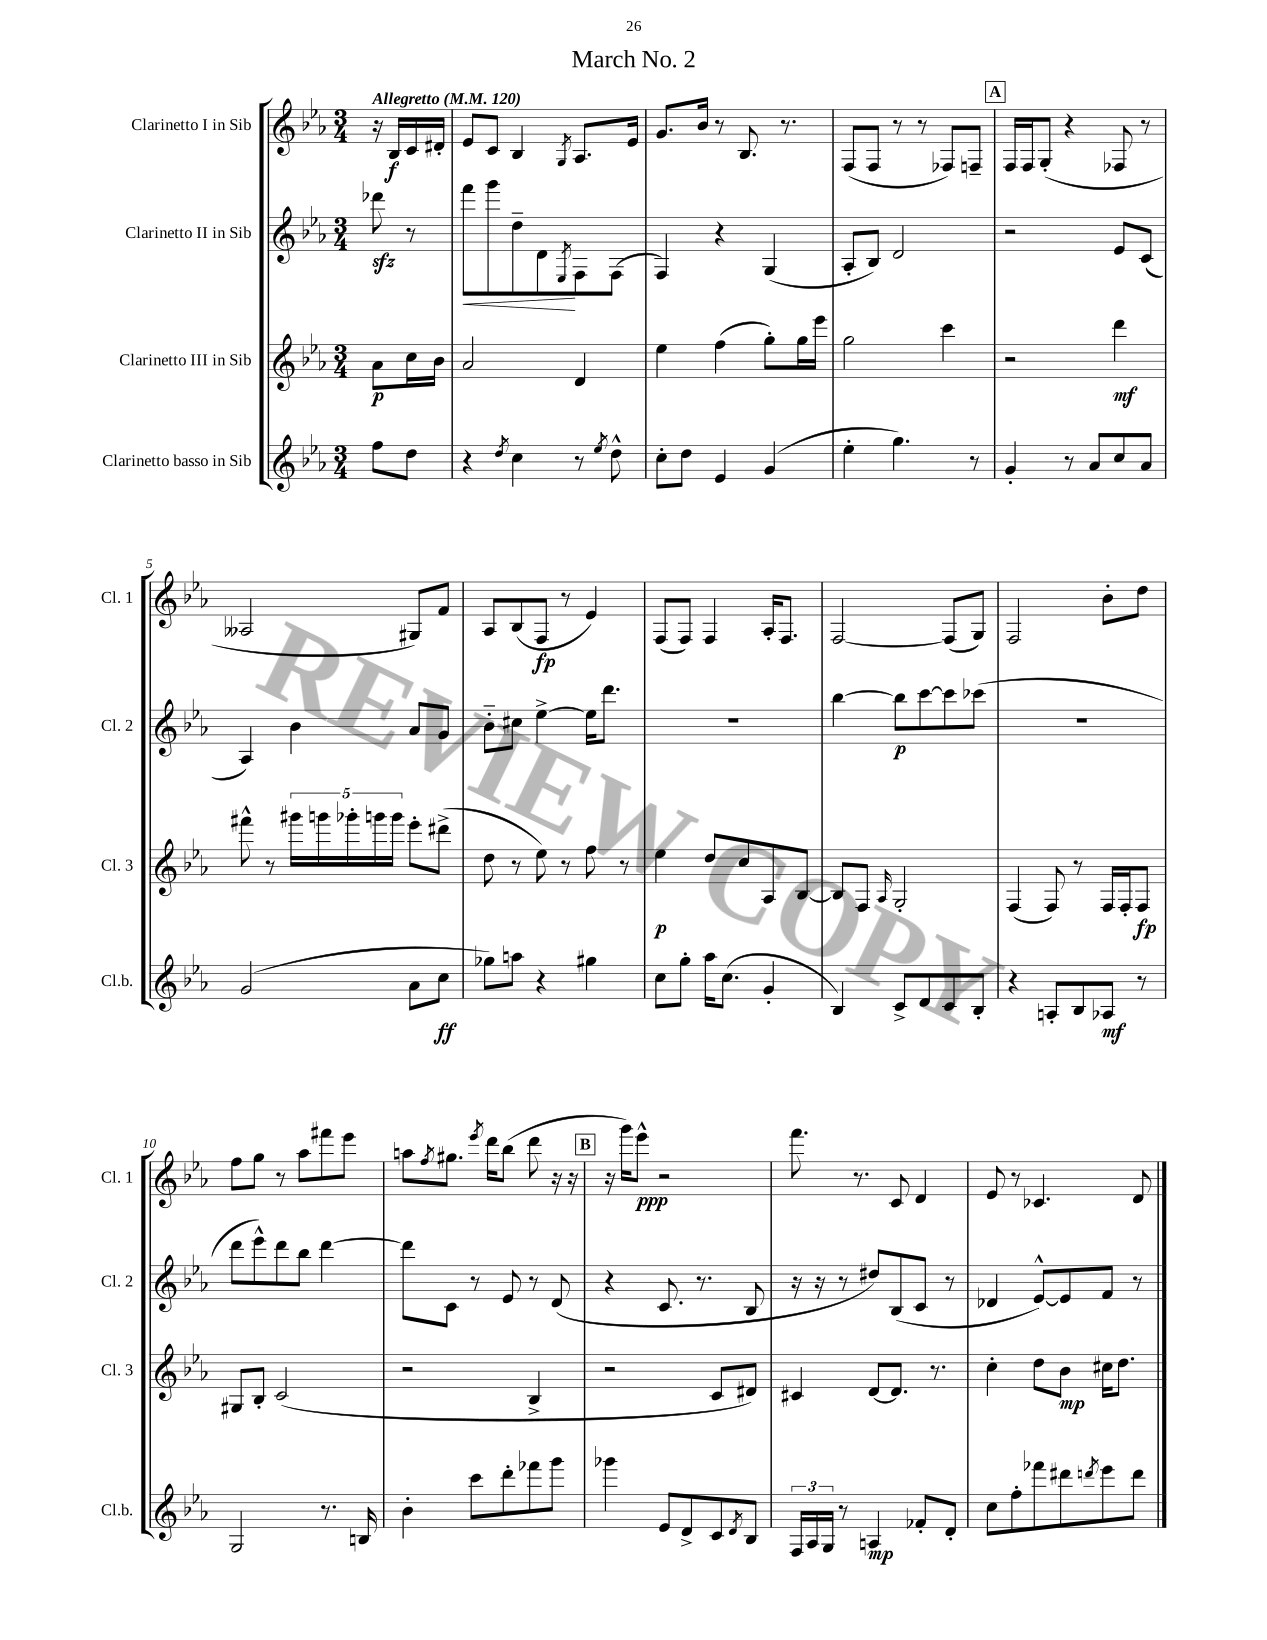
\header { title = "March No. 2" }
<<
\new StaffGroup <<
\new Staff = "s0" \with { instrumentName = "Clarinetto I in Sib" shortInstrumentName = "Cl. 1" } {
    \clef treble \key ees \major \numericTimeSignature \time 3/4 \partial 4 \tempo "Allegretto" 4 = 120
    r16 bes16\f c'16 dis'16-. |
    ees'8 c'8 bes4 \acciaccatura { g8 } aes8. ees'16 |
    g'8. bes'16 r8 bes8. r8. |
    f8( f8 r8 r8 fes8) f8-- |
    \mark \markup { \box "A" } f16 f16 g8-.( r4 fes8 r8 |
    aeses2 gis8) f'8 |
    aes8 bes8( f8\fp r8 ees'4) |
    f8( f8) f4 aes16-. f8. |
    f2~ f8( g8) |
    f2 bes'8-. d''8 |
    f''8 g''8 r8 aes''8 fis'''8 ees'''8 |
    a''8 \acciaccatura { f''8 } gis''8. \acciaccatura { ees'''8 } d'''16 bes''8( d'''8 r16 r16 |
    \mark \markup { \box "B" } r16 g'''16) ees'''8-^\ppp r2 |
    f'''8. r8. c'8 d'4 |
    ees'8 r8 ces'4. d'8 \bar "|." |
}
\new Staff = "s1" \with { instrumentName = "Clarinetto II in Sib" shortInstrumentName = "Cl. 2" } {
    \clef treble \key ees \major \numericTimeSignature \time 3/4 \partial 4
    des'''8\sfz r8 |
    f'''8\< g'''8 d''8-- d'8\! \acciaccatura { ees8 } f8 f8( |
    f4) r4 g4( |
    aes8-. bes8) d'2 |
    \mark \markup { \box "A" } r2 ees'8 c'8( |
    aes4) bes'4 aes'8 g'8 |
    bes'8-_ cis''8 ees''4~-> ees''16 d'''8. |
    R2. |
    bes''4~ bes''8\p c'''8~ c'''8 ces'''8( |
    R2. |
    d'''8 ees'''8-^) d'''8 bes''8 d'''4~ |
    d'''8 c'8 r8 ees'8 r8 d'8( |
    \mark \markup { \box "B" } r4 c'8. r8. bes8 |
    r16 r16 r8 dis''8) bes8( c'8 r8 |
    des'4 ees'8~-^) ees'8 f'8 r8 \bar "|." |
}
\new Staff = "s2" \with { instrumentName = "Clarinetto III in Sib" shortInstrumentName = "Cl. 3" } {
    \clef treble \key ees \major \numericTimeSignature \time 3/4 \partial 4
    aes'8\p c''16 bes'16 |
    aes'2 d'4 |
    ees''4 f''4( g''8-.) g''16 ees'''16 |
    g''2 c'''4 |
    \mark \markup { \box "A" } r2 d'''4\mf |
    fis'''8-^ r8 \tuplet 5/4 { gis'''16 g'''16 ges'''16-. g'''16 g'''16 } ees'''8-. dis'''8->( |
    d''8 r8 ees''8) r8 f''8 r8 |
    ees''4\p d''8 c''8 aes8 bes8~ |
    bes8 f8 \grace { aes16 } g2-. |
    f4( f8) r8 f16 f16-. f8\fp |
    gis8 bes8-. c'2( |
    r2 bes4-> |
    \mark \markup { \box "B" } r2 c'8 dis'8) |
    cis'4 d'8~ d'8. r8. |
    c''4-. d''8 bes'8\mp cis''16 d''8. \bar "|." |
}
\new Staff = "s3" \with { instrumentName = "Clarinetto basso in Sib" shortInstrumentName = "Cl.b." } {
    \clef treble \key ees \major \numericTimeSignature \time 3/4 \partial 4
    f''8 d''8 |
    r4 \acciaccatura { d''8 } c''4 r8 \acciaccatura { ees''8 } d''8-^ |
    c''8-. d''8 ees'4 g'4( |
    ees''4-. g''4.) r8 |
    \mark \markup { \box "A" } g'4-. r8 aes'8 c''8 aes'8 |
    g'2( aes'8 c''8\ff |
    ges''8) a''8 r4 gis''4 |
    c''8 g''8-. aes''16 c''8.( g'4-. |
    bes4) c'8-> d'8 c'8 bes8-. |
    r4 a8-. bes8 aes8\mf r8 |
    g2 r8. b16 |
    bes'4-. c'''8 d'''8-. fes'''8 g'''8 |
    \mark \markup { \box "B" } ges'''4 ees'8 d'8-> c'8 \acciaccatura { d'8 } bes8 |
    \tuplet 3/2 { f16 aes16 g16 } r8 a4\mp fes'8-. d'8-. |
    c''8 f''8-. fes'''8 dis'''8 \acciaccatura { d'''8 } ees'''8 d'''8 \bar "|." |
}
>>
>>
